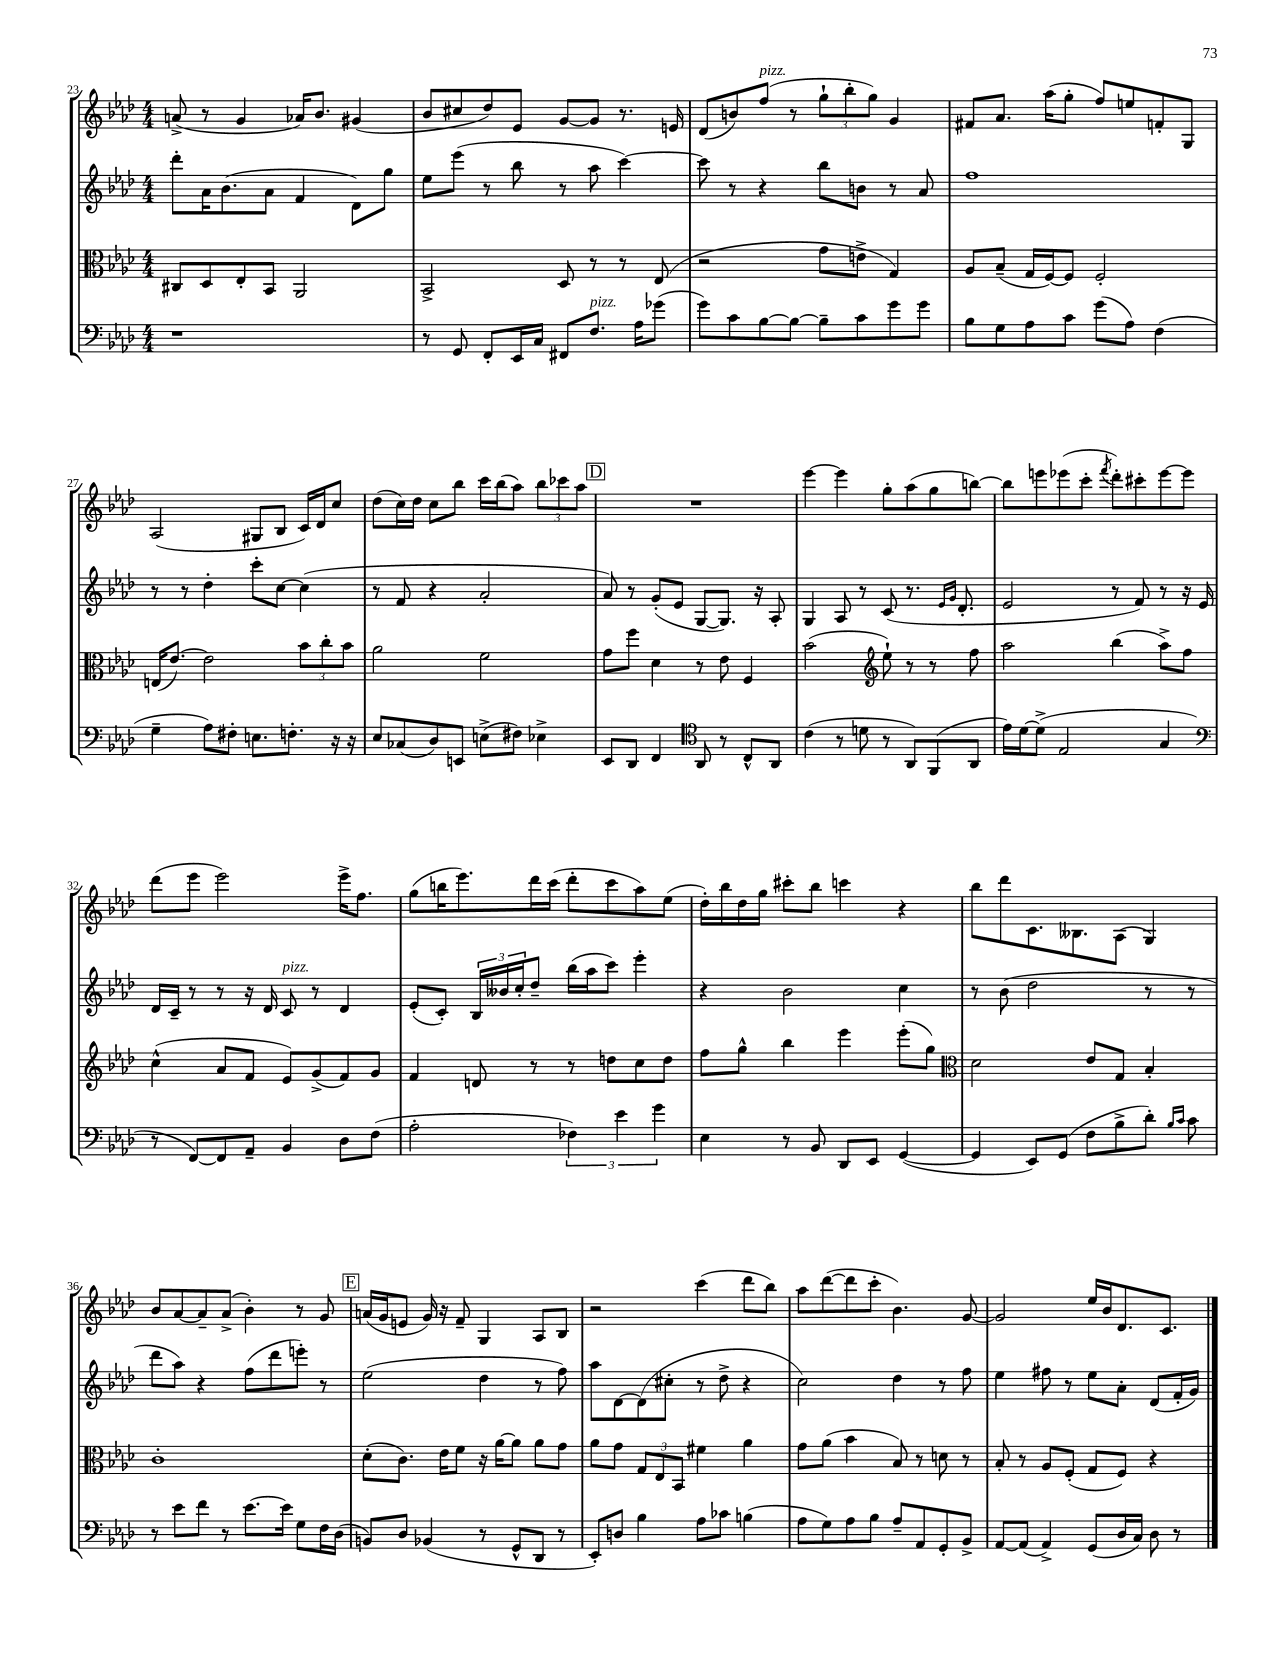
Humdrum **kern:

**kern	**kern	**kern	**kern
*part4	*part3	*part2	*part1
*staff4	*staff3	*staff2	*staff1
*clefF4	*clefC3	*clefG2	*clefG2
*k[b-e-a-d-]	*k[b-e-a-d-]	*k[b-e-a-d-]	*k[b-e-a-d-]
*M4/4	*M4/4	*M4/4	*M4/4
=23	=23	=23	=23
1r	8C#X/L	8ddd-'\L	(8an^/
.	8D-/	16a-\K	8r
.	.	(8.b-\	.
.	8E-'/	.	4g/
.	8BB-/J	8a-\J	.
.	2AA-/	4f/	16a-X/KL)
.	.	.	8.b-/J
.	.	8d-\L)	(4g#X/
.	.	8gg\J	.
=24	=24	=24	=24
8r	2BB-^/	8ee-\L	8b-/L
8GG/	.	(8eee-\J	8cc#X/
8FF'/L	.	8r	8dd-/)
16EE-/L	.	8bb-\	8e-/J
16C/JJ	.	.	.
8FF#X/L	8D-/	8r	[8g/L
!LO:TX:a:i:t=pizz.	!	!	!
8.F/J	8r	8aa-\	8g/J]
.	8r	[4ccc\)	8.r
16A-\KL	.	.	.
(8g-X\J	(8E-/	.	.
.	.	.	16en/
=25	=25	=25	=25
8g\L)	2r	8ccc\]	(8d-/L
8c\	.	8r	8bn/)
!	!	!	!LO:TX:a:i:t=pizz.
[8B-\	.	4r	(8ff/J
8B-\J_	.	.	8r
8B-~\L]	8g\L	8bb-\L	12gg`\L
.	.	.	12bb-'\
8c\	8en^\J	8bn\J	.
.	.	.	12gg\J)
8g\	4G/)	8r	4g/
8g\J	.	8a-/	.
=26	=26	=26	=26
8B-\L	8A-/L	1ff	8f#X/L
8G\	(8B-~/J	.	8.a-/J
8A-\	16G/LL	.	.
.	[16F/J)	.	(16aa-\KL
8c\J	8F/J]	.	8gg'\J
(8g\L	2F'/	.	8ff/L)
8A-\J)	.	.	8een/
(4F\	.	.	8fn'/
.	.	.	8G/J
!!LO:LB:g=z
=27	=27	=27	=27
4G~\	(16En/KL	8r	(2A-/
.	[8.e-/J)	.	.
.	.	8r	.
8A-\L)	2e-\]	4dd-'\	.
8F#X'\J	.	.	.
8.En\L	.	8ccc'\L	8G#X/L
.	.	[8cc\J	8B-/J
8.Fn'\J	.	.	.
.	12b-\L	(4cc\]	16c/LL)
.	.	.	16d-/J
.	12cc'\	.	.
16r	.	.	8cc/J
.	12b-\J	.	.
16r	.	.	.
=28	=28	=28	=28
8E-/L	2a-\	8r	(8dd-\L
(8C-X/	.	8f/	16cc\L)
.	.	.	16dd-\JJ
8D-/)	.	4r	8cc\L
8EEn/J	.	.	8bb-\J
(8En^\L	2f\	2a-'/	16ccc\LL
.	.	.	(16bb-\J
8F#X\J)	.	.	8aa-\J)
4E-X^\	.	.	12bb-\L
.	.	.	12ccc-X\
.	.	.	12aa-\J
!!LO:REH:place=s1:t=D
=29	=29	=29	=29
8EE-/L	8g\L	8a-/)	1r
8DD-/J	8ff\J	8r	.
4FF/	4d-\	(8g'/L	.
.	.	8e-/J	.
*clefC4	*	*	*
8AA-/	8r	[8G/L	.
8r	8e-\	8.G/J])	.
8C^^/L	4F/	.	.
.	.	16r	.
8AA-/J	.	8A-'/	.
=30	=30	=30	=30
(4c\	(2b-\	4G/	[4eee-\
8r	.	8A-/	4eee-\]
8dn\	.	8r	.
*	*clefG2	*	*
8r	8ee-`\)	(8c/	8gg'\L
8AA-/L)	8r	8.r	(8aa-\
(8FF/	8r	.	8gg\
.	.	16qqe-/LL	.
.	.	16qqg/JJ	.
.	.	8.d-'/	.
8AA-/J	8ff\	.	[8bbn\J)
=31	=31	=31	=31
16e-\LL)	2aa-\	2e-/	8bb\L]
[16d-\J	.	.	.
(8d-^\J]	.	.	8eeen\
2E-/	.	.	(8eee-X\
.	.	.	8ccc'\J
.	.	.	8qfff/
.	(4bb-\	8r	8ddd-'\L)
.	.	8f/)	8ccc#X'\
4G/	8aa-^\L)	8r	[8eee-\
.	8ff\J	16r	8eee-\J]
.	.	16e-/	.
!!LO:LB:g=z
=32	=32	=32	=32
*clefF4	*	*	*
8r	(4cc^^\	16d-/LL	(8ddd-\L
.	.	16c~/JJ	.
[8FF/L)	.	8r	8eee-\J
8FF/]	8a-/L	8r	2eee-\)
8AA-~/J	8f/J	16r	.
.	.	16d-/	.
!	!	!LO:TX:a:i:t=pizz.	!
4BB-/	8e-/L)	8c/	.
.	(8g^/	8r	.
8D-\L	8f/)	4d-/	16eee-^\KL
.	.	.	8.ff\J
(8F\J	8g/J	.	.
=33	=33	=33	=33
2A-'\	4f/	(8e-'/L	(8gg\L
.	.	8c'/J)	16bbn\K
.	.	.	8.eee-\)
.	8dn/	24B-/LL	.
.	.	24b--X/	.
.	.	24cc'/J	.
.	8r	8dd-~/J	16ddd-\L
.	.	.	(16ccc\JJ
6F-X\)	8r	(16bb-\LL	8ddd-'\L
.	.	16aa-\J	.
.	8ddn\L	8ccc\J)	8ccc\
6e-\	.	.	.
.	8cc\	4eee-'\	8aa-\)
6g\	.	.	.
.	8dd\J	.	(8ee-\J
=34	=34	=34	=34
4E-\	8ff\L	4r	16dd-'\LL)
.	.	.	16bb-\
.	8gg^^\J	.	16dd-\
.	.	.	16gg\JJ
8r	4bb-\	2b-\	8ccc#X'\L
8BB-/	.	.	8bb-\J
8DD-/L	4eee-\	.	4cccn\
8EE-/J	.	.	.
([4GG/	(8eee-'\L	4cc\	4r
.	8gg\J)	.	.
=35	=35	=35	=35
*	*clefC3	*	*
4GG/]	2d-\	8r	8bb-\L
.	.	(8b-\	8ddd-\
8EE-/L)	.	2dd-\	8.c\
(8GG/J	.	.	.
.	.	.	8.B--X\
8F\L	8e-/L	.	.
8B-^\	8G/J	.	(8A-\J
8d-'\J)	4B-'/	8r	4G/)
16qqB-/LL	.	.	.
16qqc/JJ	.	.	.
8c\	.	8r	.
!!LO:LB:g=z
=36	=36	=36	=36
8r	1c'	8ddd-\L	8b-/L
8e-\L	.	8aa-\J)	[8a-/
8f\J	.	4r	8a-~/]
8r	.	.	(8a-^/J
[8.e-\L	.	(8ff\L	4b-'\)
.	.	8ddd-\	.
16e-\Jk]	.	.	.
8G\L	.	8eeen'\J)	8r
16F\L	.	8r	8g/
(16D-\JJ	.	.	.
!!LO:REH:place=s1:t=E
=37	=37	=37	=37
8BBn/L)	(8d-'\L	(2ee-\	(16an/LL
.	.	.	16g/J
8D-/J	8.c\J)	.	8en/J
(4BB-X/	.	.	16g/)
.	16e-\KL	.	16r
.	8f\J	.	8f~/
8r	16r	4dd-\	4G/
.	[16a-\KL	.	.
8GG^^/L	8a-\J]	.	.
8DD-/J	8a-\L	8r	8A-/L
8r	8g\J	8ff\)	8B-/J
=38	=38	=38	=38
8EE-'/L)	8a-\L	8aa-\L	2r
8Dn/J	8g\J	[8d-\	.
4B-\	12G/L	(8d-\]	.
.	12E-/	.	.
.	.	8cc#X'\J	.
.	12BB-/J	.	.
8A-\L	4f#X\	8r	(4ccc\
8c-X\J	.	8dd-^\	.
(4Bn\	4a-\	4r	8ddd-\L
.	.	.	8bb-\J)
=39	=39	=39	=39
8A-\L	8g\L	2cc\)	8aa-\L
8G\)	(8a-\J	.	([8ddd-\
8A-\	4b-\	.	8ddd-\]
8B-\J	.	.	8ccc'\J
8A-~/L	8B-/)	4dd-\	4.b-\)
8AA-/	8r	.	.
8GG'/	8dn\	8r	.
8BB-^/J	8r	8ff\	[8g/
=40	=40	=40	=40
[8AA-/L	8B-'/	4ee-\	2g/]
(8AA-/J]	8r	.	.
4AA-^/)	8A-/L	8ff#X\	.
.	(8F'/J	8r	.
(8GG/L	8G/L	8ee-\L	16ee-/LL
.	.	.	16b-/J
16D-/L	8F/J)	8a-'\J	8.d-/
16C/JJ)	.	.	.
8D-\	4r	(8d-/L	.
.	.	.	8.c/J
8r	.	16f'/L	.
.	.	16g/JJ)	.
==	==	==	==
*-	*-	*-	*-
